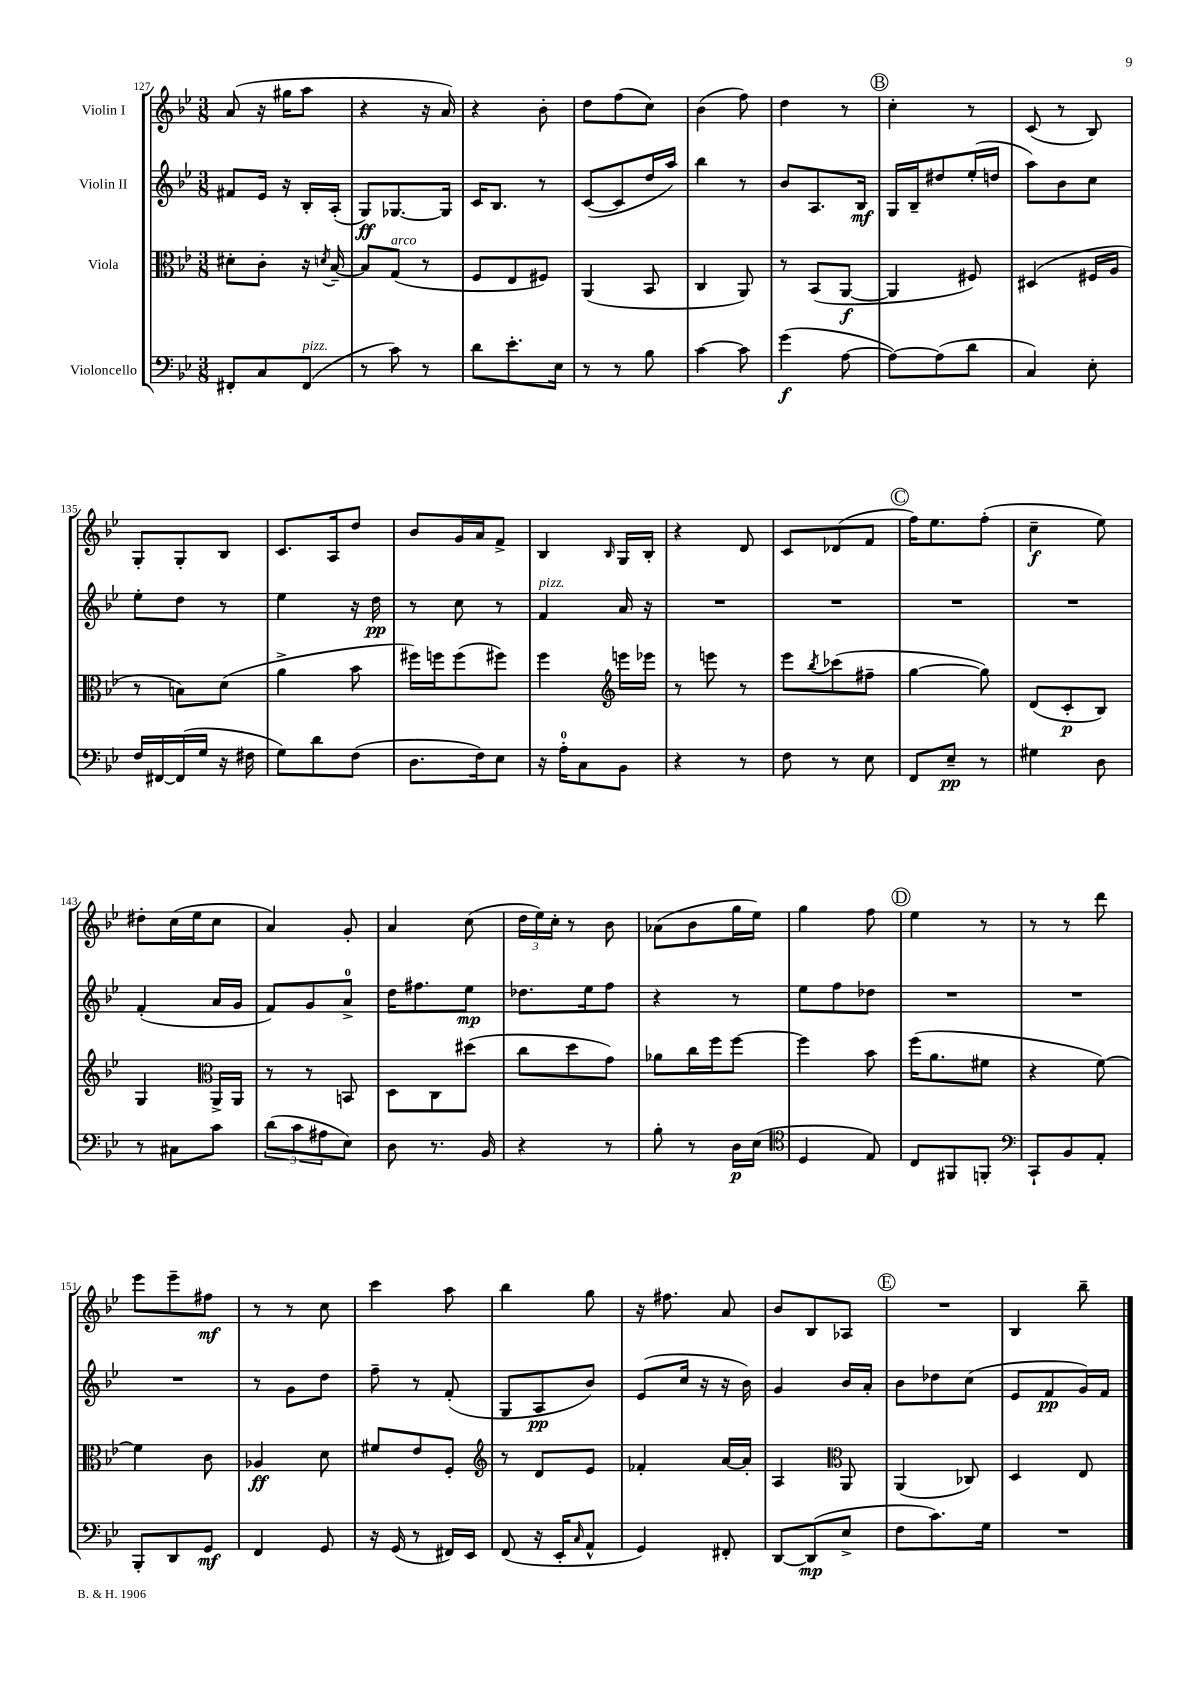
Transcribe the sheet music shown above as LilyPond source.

<<
\new StaffGroup <<
\new Staff = "s0" \with { instrumentName = "Violin I" } {
    \clef treble \key bes \major \numericTimeSignature \time 3/8
    a'8( r16 gis''16 a''8 |
    r4 r16 a'16) |
    r4 bes'8-. |
    d''8 f''8( c''8) |
    bes'4( f''8) |
    d''4 r8 |
    \mark \markup { \circle "B" } c''4-. r8 |
    c'8( r8 bes8) |
    g8-. g8-. bes8 |
    c'8. a16 d''8 |
    bes'8 g'16 a'16 f'8-> |
    bes4 \grace { bes16 } g16 bes16-. |
    r4 d'8 |
    c'8 des'8( f'8 |
    \mark \markup { \circle "C" } f''16) ees''8. f''8-.( |
    c''4--\f ees''8) |
    dis''8-. c''16( ees''16 c''8 |
    a'4) g'8-. |
    a'4 c''8( |
    \tuplet 3/2 { d''16 ees''16) c''16-. } r8 bes'8 |
    aes'8( bes'8 g''16 ees''16) |
    g''4 f''8 |
    \mark \markup { \circle "D" } ees''4 r8 |
    r8 r8 d'''8 |
    ees'''8 ees'''8-- fis''8\mf |
    r8 r8 c''8 |
    c'''4 a''8 |
    bes''4 g''8 |
    r16 fis''8. a'8 |
    bes'8 bes8 aes8 |
    \mark \markup { \circle "E" } R4. |
    bes4 bes''8-- \bar "|." |
}
\new Staff = "s1" \with { instrumentName = "Violin II" } {
    \clef treble \key bes \major \numericTimeSignature \time 3/8
    fis'8 ees'16 r16 bes16-. a16-.( |
    g8\ff) ges8.~ ges16 |
    c'16 bes8. r8 |
    c'8~( c'8 d''16 a''16) |
    bes''4 r8 |
    bes'8 a8. bes16\mf |
    \mark \markup { \circle "B" } g16 bes16-- dis''8 ees''16-.( d''16 |
    a''8) bes'8 c''8 |
    ees''8-. d''8 r8 |
    ees''4 r16 d''16\pp |
    r8 c''8 r8 |
    f'4^\markup { \italic "pizz." } a'16 r16 |
    R4. |
    R4. |
    \mark \markup { \circle "C" } R4. |
    R4. |
    f'4-.( a'16 g'16 |
    f'8) g'8 a'8-0-> |
    d''16 fis''8. ees''8\mp |
    des''8. ees''16 f''8 |
    r4 r8 |
    ees''8 f''8 des''8 |
    \mark \markup { \circle "D" } R4. |
    R4. |
    R4. |
    r8 g'8 d''8 |
    f''8-- r8 f'8-.( |
    g8 a8\pp bes'8) |
    ees'8( c''16 r16 r16 bes'16) |
    g'4 bes'16 a'16-. |
    \mark \markup { \circle "E" } bes'8 des''8 c''8( |
    ees'8 f'8\pp g'16) f'16 \bar "|." |
}
\new Staff = "s2" \with { instrumentName = "Viola" } {
    \clef alto \key bes \major \numericTimeSignature \time 3/8
    dis'8-. c'8-. r16 \acciaccatura { d'8 } bes16~-- |
    bes8 g8^\markup { \italic "arco" }( r8 |
    f8 ees8 fis8) |
    a,4( bes,8 |
    c4 a,8) |
    r8 bes,8( a,8~\f |
    \mark \markup { \circle "B" } a,4 fis8) |
    dis4( fis16 a16 |
    r8 b8) d'8( |
    a'4-> bes'8 |
    fis''16) f''16 f''8( fis''8) |
    f''4 \clef treble e'''16 ees'''16 |
    r8 e'''8 r8 |
    ees'''8 \acciaccatura { bes''8 } ces'''8( fis''8-- |
    \mark \markup { \circle "C" } g''4~ g''8) |
    d'8( c'8-.\p bes8) |
    g4 \clef alto a,16-> a,16 |
    r8 r8 b,8 |
    d8 c8 dis''8( |
    c''8 d''8 g'8) |
    aes'8 c''16 f''16 f''8~ |
    f''4 bes'8 |
    \mark \markup { \circle "D" } f''16( a'8. fis'8 |
    r4 f'8~) |
    f'4 c'8 |
    aes4\ff d'8 |
    fis'8 ees'8 f8-. |
    \clef treble r8 d'8 ees'8 |
    fes'4-. a'16~ a'16-. |
    a4 \clef alto a,8 |
    \mark \markup { \circle "E" } a,4( ces8) |
    d4 ees8 \bar "|." |
}
\new Staff = "s3" \with { instrumentName = "Violoncello" } {
    \clef bass \key bes \major \numericTimeSignature \time 3/8
    fis,8-. c8 fis,8^\markup { \italic "pizz." }( |
    r8 c'8) r8 |
    d'8 ees'8.-. ees16 |
    r8 r8 bes8 |
    c'4~ c'8 |
    g'4\f( a8~ |
    \mark \markup { \circle "B" } a8~) a8( d'8 |
    c4) ees8-. |
    f16 fis,16~ fis,16( g16 r16 fis16 |
    g8) d'8 f8( |
    d8. f16) ees8 |
    r16 a16-0-. c8 bes,8 |
    r4 r8 |
    f8 r8 ees8 |
    \mark \markup { \circle "C" } f,8 ees8--\pp r8 |
    gis4 d8 |
    r8 cis8 c'8 |
    \tuplet 3/2 { d'8( c'8 ais8 } ees8) |
    d8 r8. bes,16 |
    r4 r8 |
    bes8-. r8 d16\p ees16( |
    \clef tenor d4 ees8) |
    \mark \markup { \circle "D" } c8 fis,8 f,8-. |
    \clef bass c,8-! bes,8 a,8-. |
    bes,,8-. d,8 g,8\mf |
    f,4 g,8 |
    r16 g,16( r8 fis,16) ees,16 |
    f,8( r16 ees,16-. \grace { c16 } a,8-^ |
    g,4) fis,8-. |
    d,8~ d,8\mp( ees8-> |
    \mark \markup { \circle "E" } f8 c'8.) g16 |
    R4. \bar "|." |
}
>>
>>
\layout { \context { \Score currentBarNumber = #127 } }
